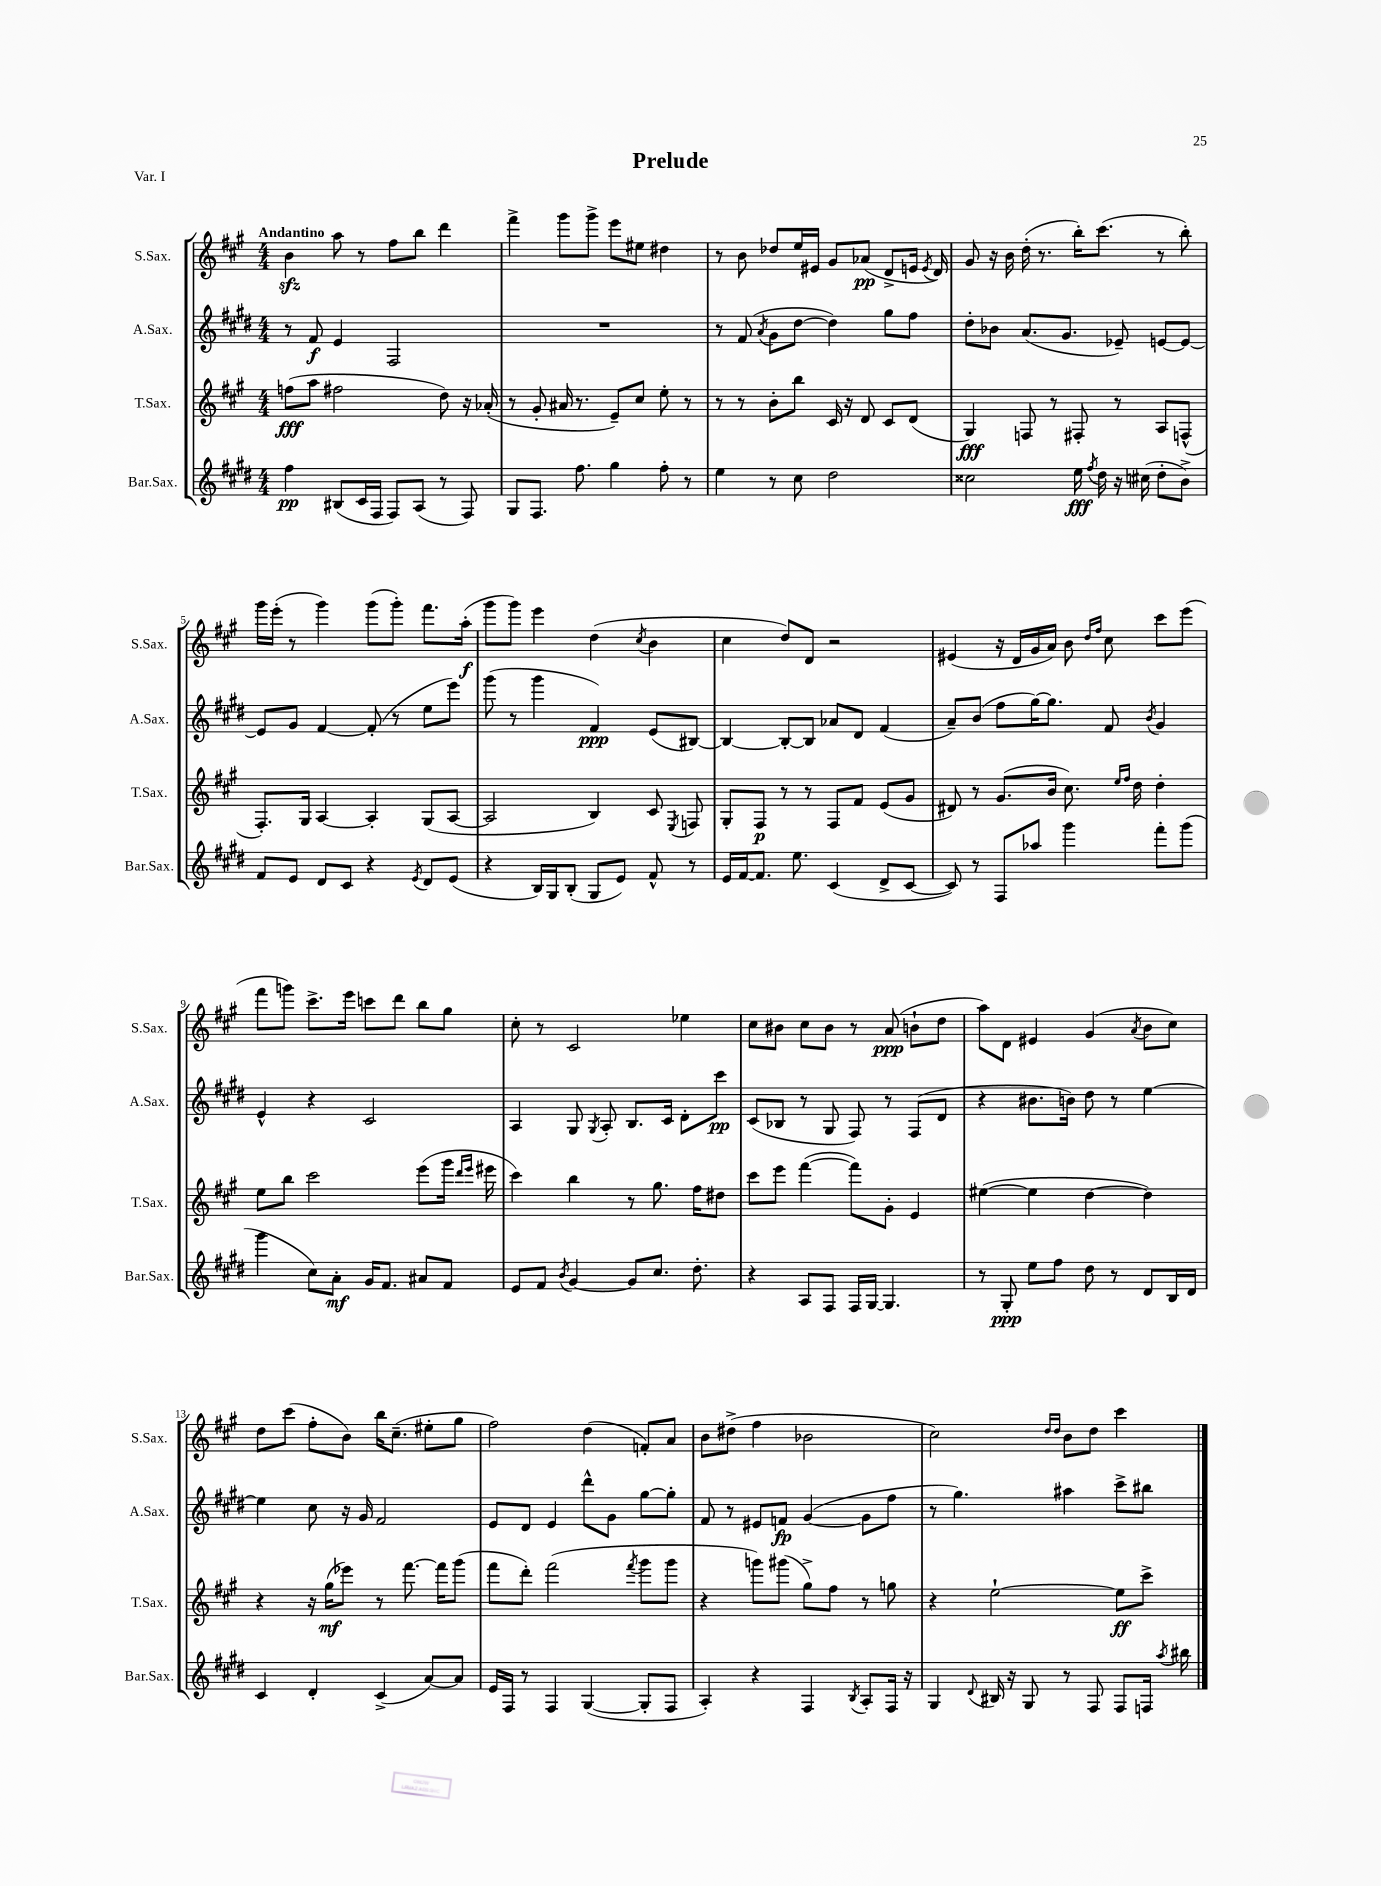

**kern	**kern	**kern	**kern
*staff4	*staff3	*staff2	*staff1
*clefG2	*clefG2	*clefG2	*clefG2
*k[f#c#g#d#]	*k[f#c#g#]	*k[f#c#g#d#]	*k[f#c#g#]
*M4/4	*M4/4	*M4/4	*M4/4
4ff#	(8ff	8r	4b
.	8aa	8f#	.
(8B#	2ff#	4e	8aa
16c#	.	.	8r
16F#	.	.	.
8F#)	.	2F#	8ff#
(8A	.	.	8bb
8r	8dd)	.	4ddd
8F#)	16r	.	.
.	(16a-'	.	.
=	=	=	=
8G#	8r	1r	4fff#^
8.F#	8g#'	.	.
.	16a#	.	8ggg#
8.ff#	8.r	.	.
.	.	.	8ggg#^
4gg#	8e~)	.	8eee
.	8cc#	.	8ee#
8ff#'	8ee'	.	4dd#
8r	8r	.	.
=	=	=	=
4ee	8r	8r	8r
.	8r	(8f#	8b
.	.	8qa	.
8r	8b'	8g#	8dd-
8cc#	8bb	[8dd#	16ee
.	.	.	16e#
2dd#	16c#	4dd#])	8g#
.	16r	.	.
.	8d	.	(8a-
.	8c#	8gg#	8d^
.	(8d	8ff#	16e
.	.	.	8qe
.	.	.	16d)
=	=	=	=
2cc##	4G#)	8dd#'	8g#
.	.	8b-	16r
.	.	.	16b
.	8F	(8.a	(16dd'
.	.	.	8.r
.	8r	.	.
.	.	8.g#	.
16ee	8F#'	.	16bb')
8qff#	.	.	.
16dd#	.	.	(8.ccc#
16r	8r	8e-~)	.
(16cc#	.	.	.
8dd#'	8A	[8e	8r
8b^)	(8F^^	8e_	8bb')
=	=	=	=
8f#	8.F#')	8e]	16ggg#
.	.	.	(16eee'
8e	.	8g#	8r
.	16G#	.	.
8d#	[4A	[4f#	4ggg#)
8c#	.	.	.
4r	4A']	(8f#']	(8ggg#
.	.	8r	8ggg#')
8qe	.	.	.
8d#	(8G#	8ee	8.fff#
(8e	[8A	8eee)	.
.	.	.	(16aa'
=	=	=	=
4r	2A]	(8ggg#	8ggg#
.	.	8r	8ggg#)
16B)	.	4ggg#	4eee
16G#	.	.	.
(8B'	.	.	.
8G#	4B)	4f#)	(4dd
8e)	.	.	.
.	.	.	8qcc#
8f#^^	8c#	(8e	4b
.	8qE	.	.
8r	8F	[8B#)	.
=	=	=	=
16e	8G#'	4B#_	4cc#
[16f#	.	.	.
8.f#]	8F#	.	.
.	8r	8B#'_	8dd)
8.ee	.	.	.
.	8r	8B#]	8d
(4c#	8F#	8a-	2r
.	8f#	8d#	.
8d#^	(8e	(4f#	.
[8c#	8g#	.	.
=	=	=	=
8c#])	8d#)	8a~)	(4e#
8r	8r	(8b	.
8F#	(8.g#	8ff#	16r
.	.	.	16d
8aa-	.	[16gg#)	16g#
.	16b	8.gg#]	16a)
4ggg#	8.cc#)	.	8b
.	.	.	16qqdd
.	.	.	16qqff#
.	.	8f#	8cc#
.	16qqee	.	.
.	16qqff#	.	.
.	16dd	.	.
.	.	8qb	.
8fff#'	4dd'	4g#	8ccc#
(8ggg#	.	.	(8eee
=	=	=	=
4ggg#	8ee	4e^^	8fff#
.	8bb	.	8ggg)
8cc#)	2ccc#	4r	8.ccc#^
8a'	.	.	.
.	.	.	16eee
16g#	.	2c#	8ccc
8.f#	.	.	.
.	.	.	8ddd
8a#	(8eee	.	8bb
8f#	16ggg#	.	8gg#
.	16qqddd	.	.
.	16qqeee	.	.
.	16eee#	.	.
=	=	=	=
8e	4ccc#)	4A	8cc#'
8f#	.	.	8r
8qb	.	.	.
[4g#	4bb	8G#	2c#
.	.	8qG#	.
.	.	8A'	.
8g#]	8r	8.B	.
8.cc#	8.gg#	.	.
.	.	16c#	.
.	.	8d#'	4ee-
8.dd#'	16ff#	.	.
.	8dd#	8ccc#	.
=	=	=	=
4r	8ccc#	(8c#	8cc#
.	8eee	8B-	8b#
8A	([4fff#	8r	8cc#
8F#	.	8G#	8b#
16F#	8fff#])	8F#)	8r
[16G#	.	.	.
4.G#]	8g#'	8r	(8a
.	4e	(8F#	8b`
.	.	8d#	8dd
=	=	=	=
8r	([4ee#	4r	8aa)
8G#'	.	.	8d
8ee	4ee#]	8.b#	4e#
8ff#	.	.	.
.	.	16b)	.
8dd#	[4dd	8dd#	(4g#
8r	.	8r	.
.	.	.	8qa
8d#	4dd])	[4ee	8b
16B	.	.	8cc#)
16d#	.	.	.
=	=	=	=
4c#	4r	4ee]	8dd
.	.	.	(8ccc#
4d#'	16r	8cc#	8ff#'
.	(16gg#	.	.
.	8eee-)	16r	8b)
.	.	16g#	.
(4c#^	8r	2f#	16bb
.	.	.	(8.cc#~
.	[8.fff#	.	.
[8a)	.	.	8ee#'
.	16fff#]	.	.
8a]	(8ggg#	.	8gg#
=	=	=	=
16e	8fff#	8e	2ff#)
16F#	.	.	.
8r	8ddd')	8d#	.
4F#	(2fff#	4e	.
([4G#	.	8ddd#^^	(4dd
.	.	8g#	.
.	8qfff#	.	.
8G#']	8ggg#	[8gg#	8f')
8F#	8ggg#	8gg#']	8a
=	=	=	=
4A')	4r	8f#	8b
.	.	8r	(8dd#^
4r	8ggg)	8e#	4ff#
.	(8ggg#	8f	.
4F#	8gg#^)	([4g#	2b-
.	8ff#	.	.
8qB	.	.	.
8A'	8r	8g#]	.
16F#	8gg	8ff#	.
16r	.	.	.
=	=	=	=
4G#	4r	8r	2cc#)
.	.	4.gg#)	.
8qqd#	.	.	.
16B#	[2ee`	.	.
16r	.	.	.
8G#	.	.	.
.	.	.	16qqdd
.	.	.	16qqdd
8r	.	4aa#	8b
8F#	.	.	8dd
8F#	8ee]	8ccc#^	4ccc#
16F	8ccc#^	8bb#	.
8qaa	.	.	.
16bb#	.	.	.
==	==	==	==
*-	*-	*-	*-
